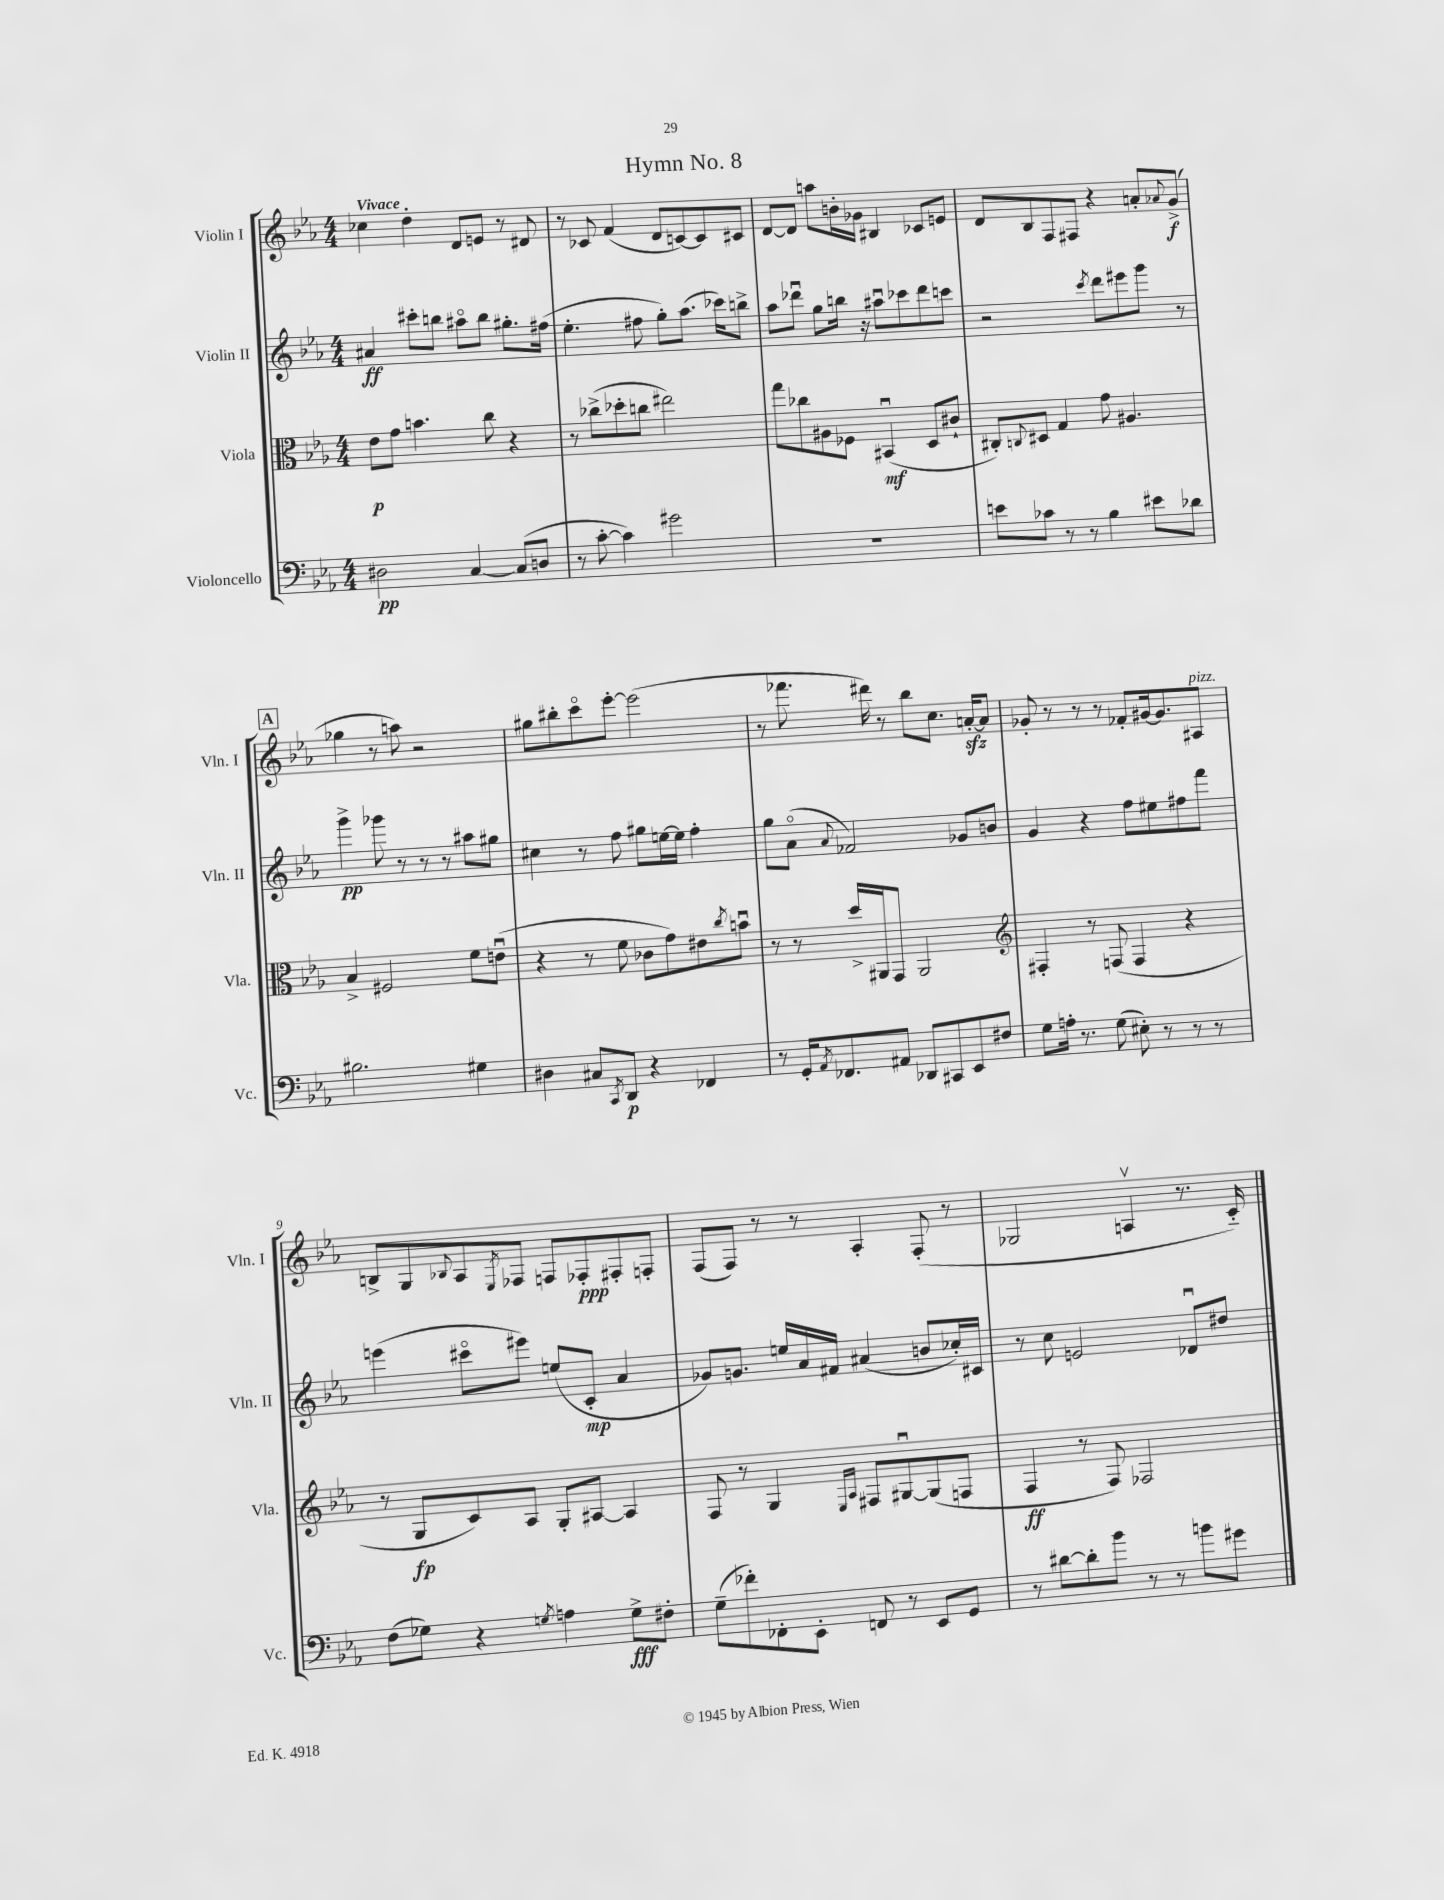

**kern	**dynam	**kern	**dynam	**kern	**dynam	**kern	**dynam
*part4	*part4	*part3	*part3	*part2	*part2	*part1	*part1
*staff4	*staff4	*staff3	*staff3	*staff2	*staff2	*staff1	*staff1
*I"Violoncello	*	*I"Viola	*	*I"Violin II	*	*I"Violin I	*
*I'Vc.	*	*I'Vla.	*	*I'Vln. II	*	*I'Vln. I	*
*clefF4	*	*clefC3	*	*clefG2	*	*clefG2	*
*k[b-e-a-]	*	*k[b-e-a-]	*	*k[b-e-a-]	*	*k[b-e-a-]	*
*M4/4	*	*M4/4	*	*M4/4	*	*M4/4	*
=1	=1	=1	=1	=1	=1	=1	=1
!	!	!	!	!	!	!LO:TX:a:B:t=Vivace	!
2D#X\	pp	8e-\L	p	4a#X/	ff	4cc-X\	.
.	.	8g\J	.	.	.	.	.
.	.	4.bn\	.	8ccc#X'\L	.	4dd'\	.
.	.	.	.	8bbn\J	.	.	.
[4C/	.	.	.	8aa#X\L	.	8d/L	.
.	.	8cc\	.	8bb\J	.	8en/J	.
(8C/L]	.	4r	.	8.gg#X'\L	.	8r	.
8Dn/J	.	.	.	.	.	8d#X/	.
.	.	.	.	(16ff#X\Jk	.	.	.
=2	=2	=2	=2	=2	=2	=2	=2
8r	.	8r	.	4.ee-'\	.	8r	.
[8c'\	.	(8cc-X^\L	.	.	.	8c-X/	.
4c\])	.	8dd-X'\	.	.	.	(4f/	.
.	.	8ccn\J	.	8ff#X\	.	.	.
2g#X\	.	2ee#X\)	.	8gg'\L)	.	8d/L	.
.	.	.	.	(8.aa-\J	.	[8cn/)	.
.	.	.	.	.	.	8c/]	.
.	.	.	.	16ccc-X\KL)	.	.	.
.	.	.	.	8bbn^\J	.	8c#X/J	.
=3	=3	=3	=3	=3	=3	=3	=3
1r	.	8gg\L	.	8aa-\L	.	[8d/L	.
.	.	8cc-X\	.	8ddd-Xu\J	.	8d/J]	.
.	.	8A#X\	.	8gg\L	.	8aan\L	.
.	.	8F-X\J	.	16bbn\Jk	.	16bn'\L	.
.	.	.	.	16r	.	16g-X\JJ	.
.	.	(4BB#Xu/	mf	8aa#Xu\L	.	4B#X/	.
.	.	.	.	8ccc-X\	.	.	.
.	.	8D/L	.	8ddd-\	.	8c-X/L	.
.	.	8c#X`/J	.	8cccn\J	.	8en/J	.
=4	=4	=4	=4	=4	=4	=4	=4
8en\L	.	8C#X'/L)	.	2r	.	8d/L	.
.	.	8qqCn/	.	.	.	.	.
8c-X\J	.	8D#X/J	.	.	.	8B-/	.
8r	.	4G/	.	.	.	8F/	.
8r	.	.	.	.	.	8F#X/J	.
.	.	.	.	8qccc/	.	.	.
4B-\	.	8g\	.	8ddd\L	.	4r	.
.	.	4.A#X/	.	8eee#X\	.	.	.
8e#X\L	.	.	.	8ggg\J	.	8an'/L	.
.	.	.	.	.	.	8qqa-X/	.
8d-X\J	.	.	.	8r	.	(8g^/J	f
!!LO:LB:g=z
!!LO:REH:place=s1:t=A
=5	=5	=5	=5	=5	=5	=5	=5
2.B#X\	.	4B-^/	.	4ggg^\	pp	4gg-X\	.
.	.	2F#X/	.	8ggg-X\	.	8r	.
.	.	.	.	8r	.	8aan\)	.
.	.	.	.	8r	.	2r	.
.	.	.	.	8r	.	.	.
4G#X\	.	8f\L	.	8aa#X\L	.	.	.
.	.	(8enu\J	.	8gg#X\J	.	.	.
=6	=6	=6	=6	=6	=6	=6	=6
4D#X\	.	4r	.	4cc#X\	.	8gg#X\L	.
.	.	.	.	.	.	8bb#X'\	.
8C#X/L	.	8r	.	8r	.	8ccc\	.
8qCC/	.	.	.	.	.	.	.
8DD/J	p	8f\	.	8ff\	.	[8eee-'\J	.
4r	.	8c-X\L	.	8gg#X\L	.	(2eee-\]	.
.	.	8g\)	.	[16een\L	.	.	.
.	.	.	.	16ee\JJ]	.	.	.
4FF-X/	.	8e#X\	.	4ff'\	.	.	.
.	.	8qcc/	.	.	.	.	.
.	.	8bnu\J	.	.	.	.	.
=7	=7	=7	=7	=7	=7	=7	=7
8r	.	8r	.	8gg\L	.	8r	.
16GG'/KL	.	8r	.	(8a-\J	.	8.fff-X\	.
8qAA-/	.	.	.	.	.	.	.
8.FF-X/	.	.	.	.	.	.	.
.	.	.	.	8qqa-/	.	.	.
.	.	16dd^/LL	.	2f-X/)	.	.	.
.	.	16AA#X/J	.	.	.	16ddd#X\)	.
8AA#X/J	.	8GG/J	.	.	.	8r	.
8DD-X/L	.	2AA#/	.	.	.	8bb-\L	.
8CC#X/	.	.	.	.	.	8.cc\J	.
8EE-/	.	.	.	8g-X/L	.	.	.
.	.	.	.	.	.	[16anzz'/KL	.
8F#X/J	.	.	.	8bn/J	.	8a/J]	.
=8	=8	=8	=8	=8	=8	=8	=8
*	*	*clefG2	*	*	*	*	*
8G\L	.	4F#X'/	.	4g/	.	8g-X'/	.
16An'\Jk	.	.	.	.	.	8r	.
8.r	.	.	.	.	.	.	.
.	.	8r	.	4r	.	8r	.
(8G\	.	(8Fn/	.	.	.	8r	.
8E#X'\)	.	4F/	.	8ff\L	.	8f-X'/L	.
8r	.	.	.	8ee#X\	.	[16g#X/k	.
.	.	.	.	.	.	8.g#/]	.
8r	.	4r	.	8ff#X\	.	.	.
!	!	!	!	!	!	!LO:TX:a:i:t=pizz.	!
8r	.	.	.	8fff\J	.	8A#X/J	.
!!LO:LB:g=z
=9	=9	=9	=9	=9	=9	=9	=9
(8F\L	.	8r	.	(4eeen\	.	8Bn^/L	.
8G-X\J)	.	8G/L	fp	.	.	8G/	.
.	.	.	.	.	.	8qqB-X/	.
4r	.	8c/)	.	8ccc#X\L	.	8A-/	.
.	.	.	.	.	.	8qE-/	.
.	.	8A-/J	.	8eee#X\J)	.	8F-X/J	.
8qGn/	.	.	.	.	.	.	.
4An\	.	8G'/L	.	(8een/L	.	8Fn/L	.
.	.	[8A#X/J	.	8c'/J	mp	8F-X'/	ppp
8G^\L	fff	4A#/]	.	4a-/	.	8F#X'/	.
8F#X'\J	.	.	.	.	.	8Fn'/J	.
=10	=10	=10	=10	=10	=10	=10	=10
(8G~\L	.	8F/	.	8g-X/L)	.	(8F/L	.
8f-X'\)	.	8r	.	8.gn/J	.	8F/J)	.
8FF-X'\	.	4G/	.	.	.	8r	.
.	.	.	.	16een/LL	.	.	.
8EE-'\J	.	.	.	16a-/	.	8r	.
.	.	.	.	16f#X/JJ	.	.	.
.	.	16qqE-/LL	.	.	.	.	.
.	.	16qqA-/JJ	.	.	.	.	.
8FFn/	.	8F#X/L	.	(4a#X/	.	4A-'/	.
8r	.	[8G#Xu/	.	.	.	.	.
8EE-/L	.	(8G#/]	.	8bn/L	.	(8F'/	.
8GG/J	.	8Fn/J	.	16cc-X'/L)	.	8r	.
.	.	.	.	16c#X/JJ	.	.	.
=11	=11	=11	=11	=11	=11	=11	=11
8r	.	4F/	ff	8r	.	2G-X/	.
[8d#X\L	.	.	.	8cc\	.	.	.
8d#'\]	.	8r	.	2en/	.	.	.
8b-\J	.	8F/)	.	.	.	.	.
8r	.	2F-X/	.	.	.	4Anv/	.
8r	.	.	.	.	.	.	.
8bn\L	.	.	.	8d-Xu/L	.	8.r	.
8g#X\J	.	.	.	8dd#X/J	.	.	.
.	.	.	.	.	.	16c/)	.
==	==	==	==	==	==	==	==
*-	*-	*-	*-	*-	*-	*-	*-
